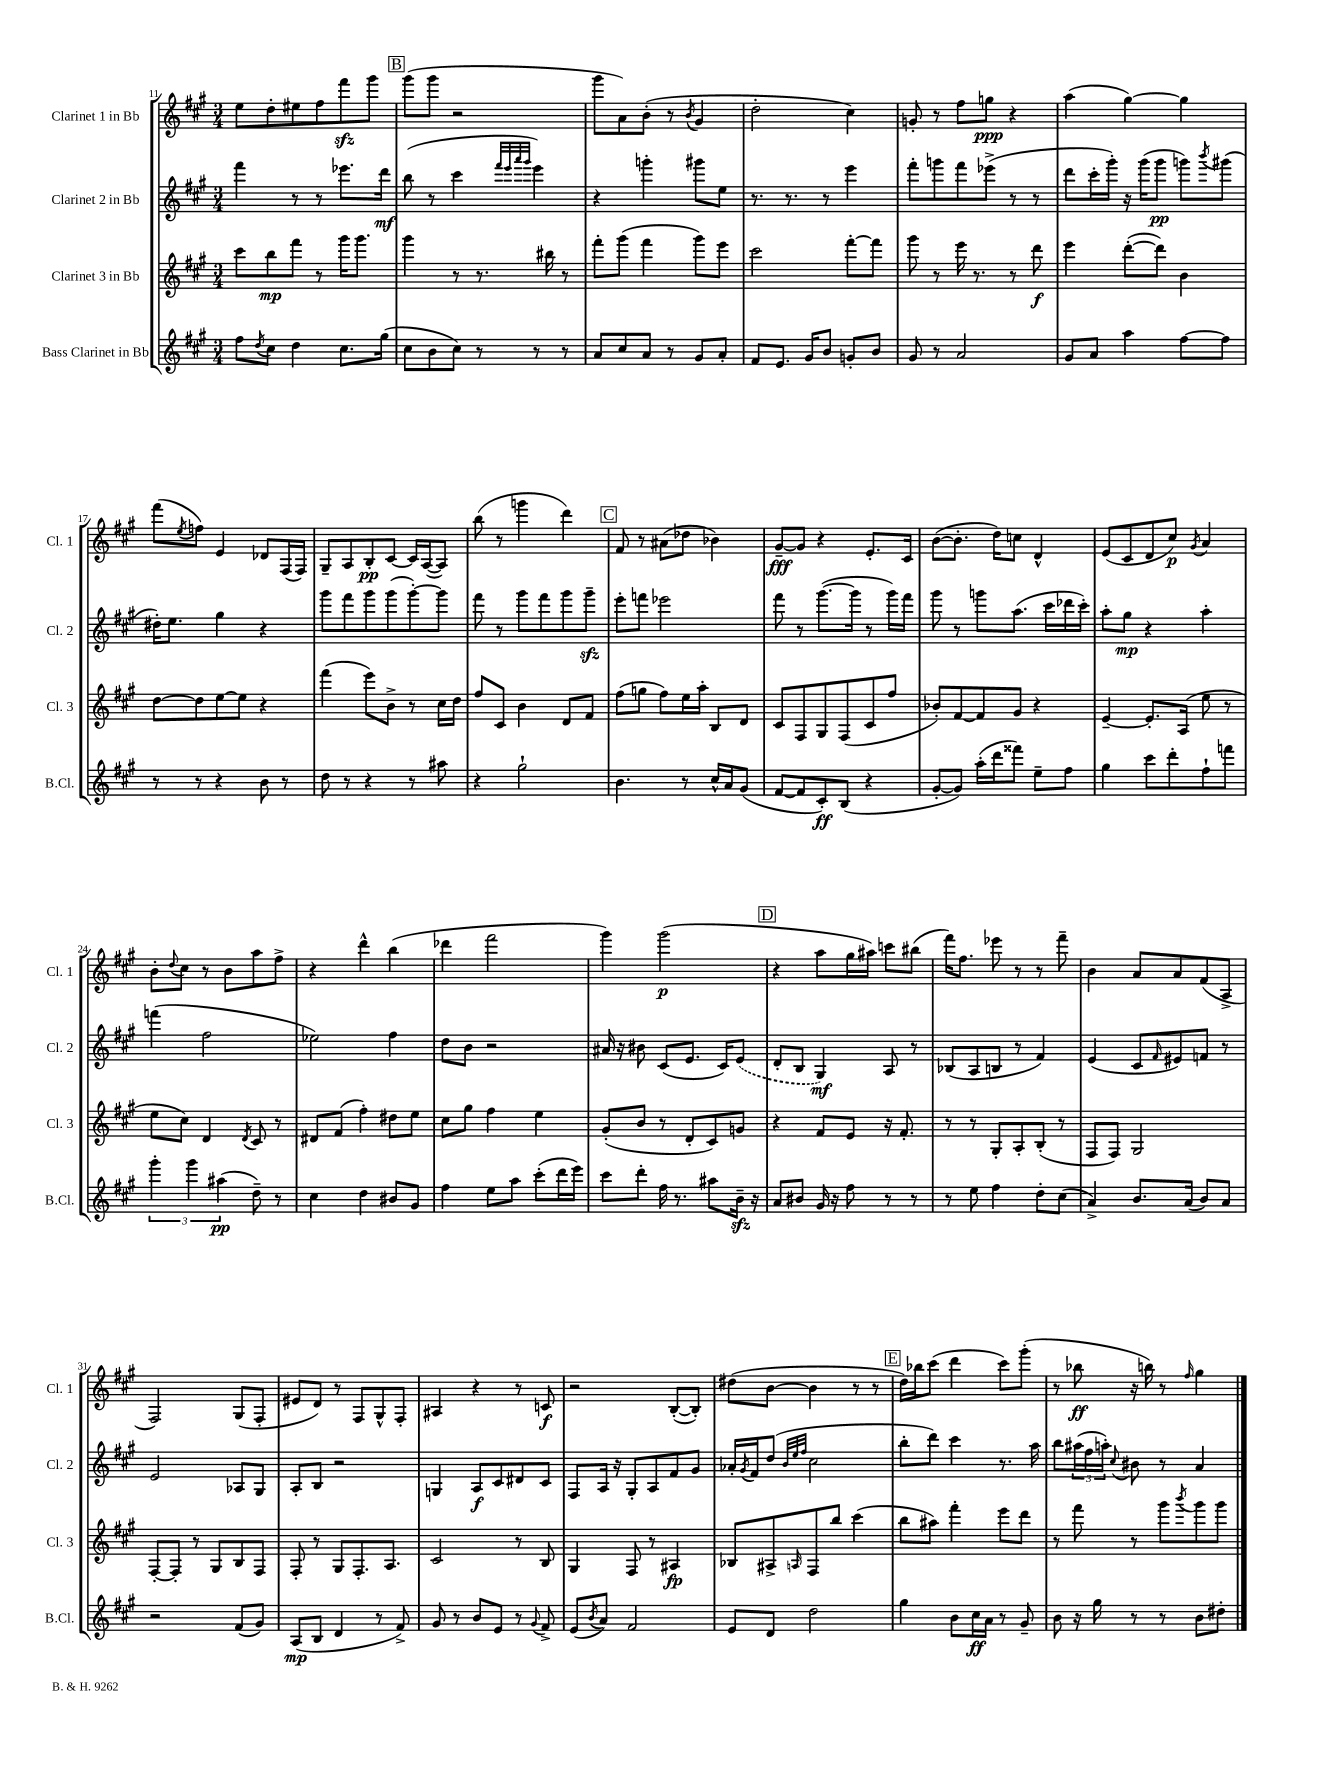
<<
\new StaffGroup <<
\new Staff = "s0" \with { instrumentName = "Clarinet 1 in Bb" shortInstrumentName = "Cl. 1" } {
    \clef treble \key a \major \numericTimeSignature \time 3/4
    e''8 d''8-. eis''8 fis''8 fis'''8\sfz gis'''8 |
    \mark \markup { \box "B" } gis'''8( gis'''8 r2 |
    gis'''8 a'8) b'8-.( r8 \acciaccatura { b'8 } gis'4 |
    d''2-. cis''4) |
    g'8-. r8 fis''8 g''8\ppp r4 |
    a''4( gis''4~) gis''4 |
    fis'''8( \acciaccatura { e''8 } f''8) e'4 des'8 fis16( fis16) |
    gis8-- a8 b8-.\pp cis'8~ cis'16 a16~( a8) |
    b''8( r8 g'''4 d'''4) |
    \mark \markup { \box "C" } fis'8 r8 ais'8( des''8 bes'4) |
    gis'8~--\fff gis'8 r4 e'8.-. cis'16 |
    b'8~( b'8.-. d''16) c''8 d'4-^ |
    e'8( cis'8 d'8 cis''8\p) \acciaccatura { gis'8 } a'4 |
    b'8-. \appoggiatura { d''8 } cis''8 r8 b'8 a''8 fis''8-> |
    r4 d'''4-^ b''4( |
    des'''4 fis'''2 |
    gis'''4) gis'''2\p( |
    \mark \markup { \box "D" } r4 a''8 gis''16 ais''16) c'''8 bis''8( |
    fis'''16) fis''8. ees'''8 r8 r8 fis'''8-- |
    b'4 a'8 a'8 fis'8( a8-> |
    fis2) gis8( fis8-. |
    eis'8 d'8) r8 fis8 gis8-^ fis8-. |
    ais4 r4 r8 c'8\f |
    r2 b8~-.( b8-.) |
    dis''8( b'8~ b'4 r8 r8 |
    \mark \markup { \box "E" } d''16) bes''16 cis'''8( d'''4 cis'''8) gis'''8-.( |
    r8 bes''8\ff r16 b''16) r8 \grace { fis''16 } gis''4 \bar "|." |
}
\new Staff = "s1" \with { instrumentName = "Clarinet 2 in Bb" shortInstrumentName = "Cl. 2" } {
    \clef treble \key a \major \numericTimeSignature \time 3/4
    fis'''4 r8 r8 ees'''8. d'''16\mf |
    \mark \markup { \box "B" } b''8( r8 cis'''4 \grace { fis'''32 e'''32 a'''32 gis'''32 } e'''4) |
    r4 g'''4-. gis'''8 e''8 |
    r8. r8. r8 e'''4 |
    fis'''8-. g'''8 fis'''8 ees'''8->( r8 r8 |
    d'''8 cis'''16-. gis'''16-.) r16 gis'''16( gis'''8\pp g'''8) \acciaccatura { b'''8 } gis'''8( |
    dis''16-.) e''8. gis''4 r4 |
    gis'''8 fis'''8 gis'''8 gis'''8( gis'''8~-.) gis'''8 |
    fis'''8 r8 gis'''8 fis'''8 gis'''8 gis'''8--\sfz |
    \mark \markup { \box "C" } e'''8-. f'''8 ees'''2 |
    fis'''8 r8 gis'''8.~( gis'''16 r8 gis'''16) fis'''16 |
    gis'''8 r8 g'''8 a''8.( cis'''16 des'''16 cis'''16-.) |
    a''8-. gis''8\mp r4 a''4-. |
    f'''4( fis''2 |
    ees''2) fis''4 |
    d''8 b'8 r2 |
    ais'16 r16 bis'8 cis'8( e'8. cis'16) \once \slurDashed e'8( |
    \mark \markup { \box "D" } d'8-. b8 gis4\mf) a8 r8 |
    bes8( a8 b8 r8 fis'4) |
    e'4( cis'8 \grace { fis'16 } eis'8) f'8 r8 |
    e'2 aes8 gis8 |
    a8-. b8 r2 |
    g4 a8\f cis'8 dis'8 cis'8 |
    fis8 a16 r16 gis8-. a8 fis'8 gis'8 |
    aes'16-. \acciaccatura { gis'8 } fis'16 d''8( \grace { b'32 e''32 fis''32 } cis''2 |
    \mark \markup { \box "E" } b''8-. d'''8) cis'''4 r8. a''16 |
    b''8 \tuplet 3/2 { ais''16( fis''16 a''16-.) } \appoggiatura { cis''8 } bis'8 r8 a'4 \bar "|." |
}
\new Staff = "s2" \with { instrumentName = "Clarinet 3 in Bb" shortInstrumentName = "Cl. 3" } {
    \clef treble \key a \major \numericTimeSignature \time 3/4
    cis'''8 b''8\mp fis'''8 r8 gis'''16 gis'''8. |
    \mark \markup { \box "B" } gis'''4 r8 r8. bis''16 r8 |
    fis'''8-. gis'''8( fis'''4 gis'''8) e'''8 |
    cis'''2 fis'''8~-. fis'''8 |
    gis'''8 r8 e'''16 r8. r8 d'''8\f |
    e'''4 d'''8~-.( d'''8) b'4 |
    d''8~ d''8 e''8~ e''8 r4 |
    fis'''4( e'''8) b'8-> r8 cis''16 d''16 |
    fis''8 cis'8 b'4 d'8 fis'8 |
    \mark \markup { \box "C" } fis''8( g''8 fis''8) e''16 a''16-. b8 d'8 |
    cis'8 fis8 gis8 fis8( cis'8 fis''8 |
    bes'8-.) fis'8~ fis'8 gis'8 r4 |
    e'4~-- e'8.-. a16( e''8 r8 |
    e''8 cis''8) d'4 \acciaccatura { d'8 } cis'8 r8 |
    dis'8 fis'8( fis''4-.) dis''8 e''8 |
    cis''8 gis''8 fis''4 e''4 |
    gis'8-.( b'8 r8 d'8-. cis'8) g'8 |
    \mark \markup { \box "D" } r4 fis'8 e'8 r16 fis'8.-. |
    r8 r8 gis8-. a8-. b8-.( r8 |
    fis8 fis8) gis2 |
    fis8~-. fis8-. r8 gis8 b8 fis8 |
    fis8-. r8 gis8 fis8.-. a8. |
    cis'2 r8 b8 |
    gis4 fis8 r8 ais4\fp |
    bes8 ais8-> \grace { a16 } fis8 b''8 cis'''4( |
    \mark \markup { \box "E" } b''8 ais''8) fis'''4-. e'''8 d'''8 |
    r8 fis'''8 r8 gis'''8 \acciaccatura { b'''8 } gis'''8 gis'''8 \bar "|." |
}
\new Staff = "s3" \with { instrumentName = "Bass Clarinet in Bb" shortInstrumentName = "B.Cl." } {
    \clef treble \key a \major \numericTimeSignature \time 3/4
    fis''8 \acciaccatura { d''8 } cis''8 d''4 cis''8. gis''16( |
    \mark \markup { \box "B" } cis''8 b'8 cis''8) r8 r8 r8 |
    a'8 cis''8 a'8 r8 gis'8 a'8-. |
    fis'8 e'8. gis'16 b'8 g'8-. b'8 |
    gis'8 r8 a'2 |
    gis'8 a'8 a''4 fis''8~ fis''8 |
    r8 r8 r4 b'8 r8 |
    d''8 r8 r4 r8 ais''8 |
    r4 gis''2-! |
    \mark \markup { \box "C" } b'4. r8 cis''16-^ a'16 gis'8( |
    fis'8~ fis'8 cis'8-.\ff) b8( r4 |
    gis'8~-. gis'8) a''16-.( d'''16 fisis'''8) e''8-- fis''8 |
    gis''4 cis'''8 d'''8-. fis''8-! f'''8 |
    \tuplet 3/2 { gis'''4-. gis'''4 ais''4\pp( } d''8--) r8 |
    cis''4 d''4 bis'8 gis'8 |
    fis''4 e''8 a''8 cis'''8-.( d'''16 e'''16) |
    cis'''8 d'''8-. fis''16 r8. ais''8 b'16--\sfz r16 |
    \mark \markup { \box "D" } a'8 bis'8 gis'16 r16 fis''8 r8 r8 |
    r8 e''8 fis''4 d''8-. cis''8( |
    a'4->) b'8. a'16( b'8) a'8 |
    r2 fis'8( gis'8) |
    a8\mp( b8 d'4 r8 fis'8->) |
    gis'8 r8 b'8 e'8 r8 \appoggiatura { gis'8 } fis'8-> |
    e'8( \acciaccatura { b'8 } a'8) fis'2 |
    e'8 d'8 d''2 |
    \mark \markup { \box "E" } gis''4 b'8 cis''16\ff a'16 r8 gis'8-- |
    b'8 r16 gis''16 r8 r8 b'8 dis''8-. \bar "|." |
}
>>
>>
\layout { \context { \Score currentBarNumber = #11 } }
